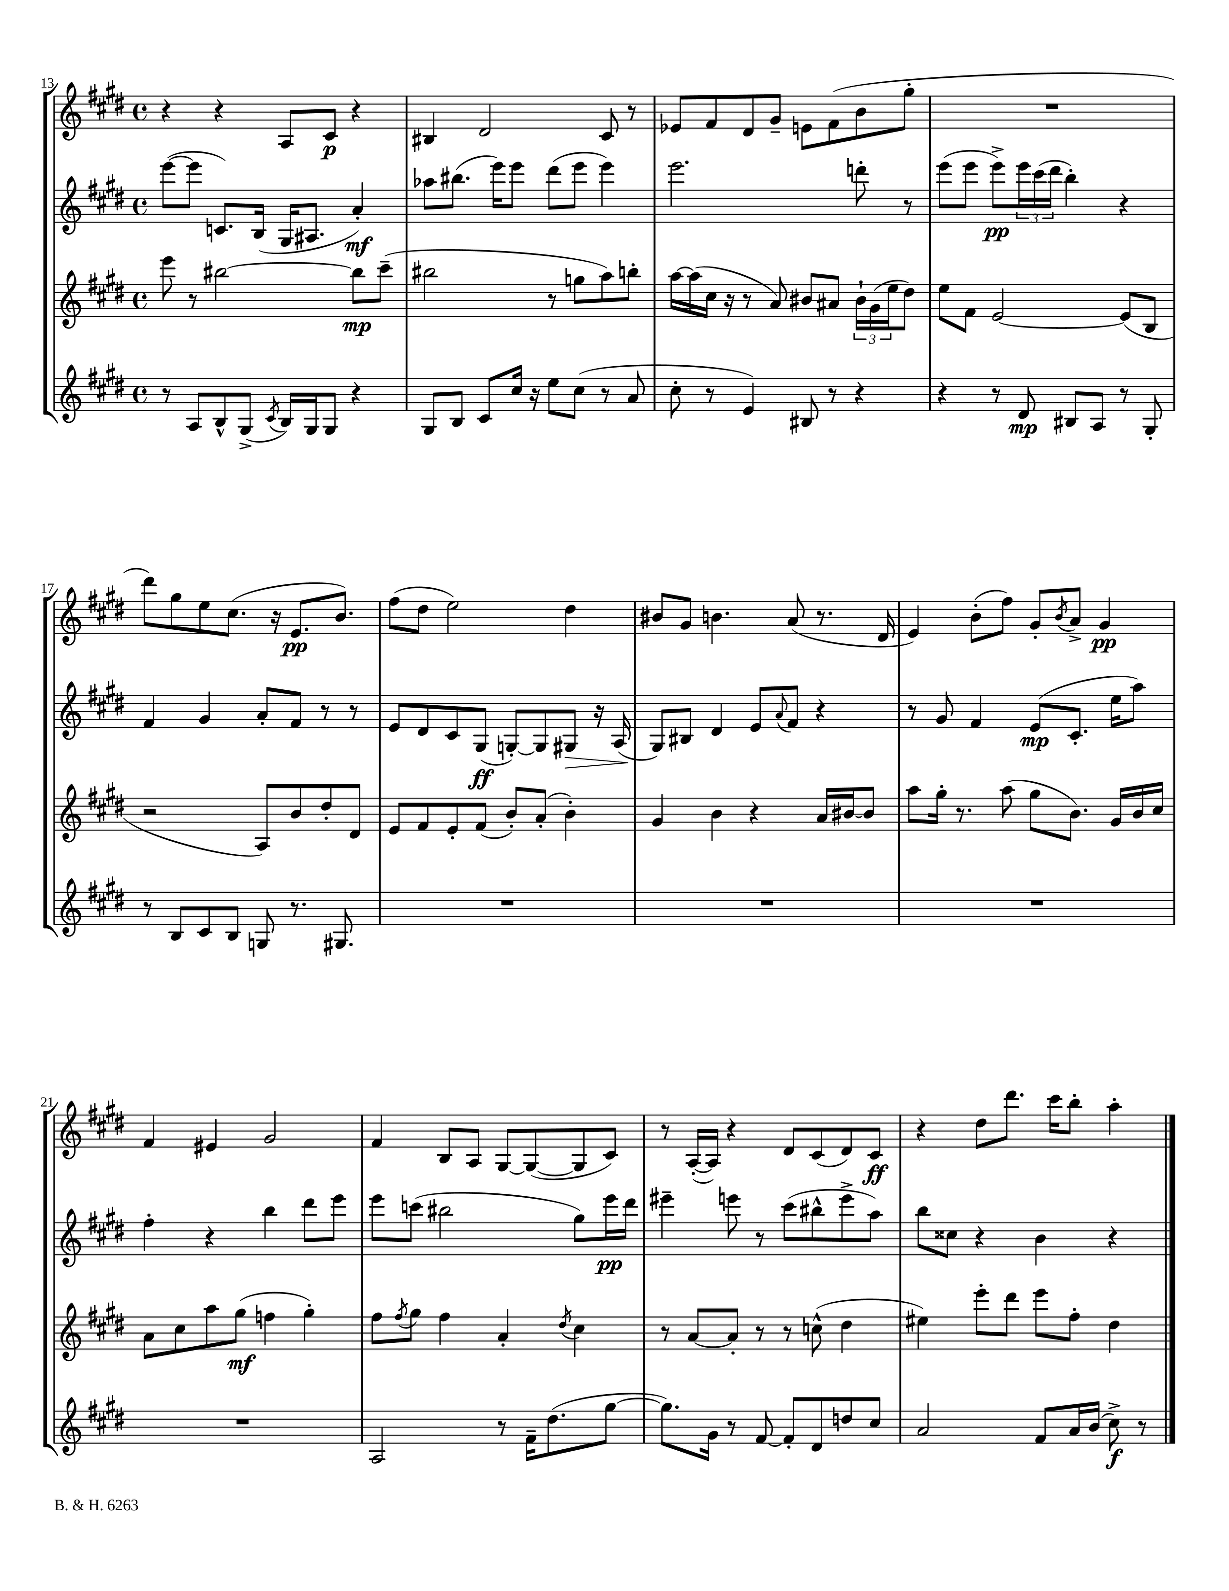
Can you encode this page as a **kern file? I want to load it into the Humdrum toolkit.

**kern	**kern	**kern	**kern
*staff4	*staff3	*staff2	*staff1
*clefG2	*clefG2	*clefG2	*clefG2
*k[f#c#g#d#]	*k[f#c#g#d#]	*k[f#c#g#d#]	*k[f#c#g#d#]
*M4/4	*M4/4	*M4/4	*M4/4
*met(c)	*met(c)	*met(c)	*met(c)
8r	8eee\	([8eee\L	4r
8A/L	8r	8eee\]J	.
8B^^/	[2bb#\	8.c/L)	4r
(8G#^/J	.	.	.
.	.	(16B/Jk	.
8qc#/	.	.	.
16B/LL)	.	16G#/LK	8A/L
16G#/J	.	8.A#/J	.
8G#/J	.	.	8c#/J
4r	8bb#\]L	4a'/)	4r
.	(8ccc#~\J	.	.
=	=	=	=
8G#/L	2bb#\	8aa-\L	4B#/
8B/J	.	(8.bb#\J	.
8c#/L	.	.	2d#/
.	.	16eee\LK)	.
16cc#/Jk	.	8eee\J	.
16r	.	.	.
8ee\L	8r	(8ddd#\L	.
(8cc#\J	8gg\L	8eee\J	.
8r	8aa\)	4eee\)	8c#/
8a/	8bb'\J	.	8r
=	=	=	=
8cc#'\	[16aa\LL	2.eee\	8e-/L
.	(16aa\]	.	.
8r	16cc#\JJ	.	8f#/
.	16r	.	.
4e/)	8r	.	8d#/
.	8a/)	.	8g#~/J
8B#/	8b#/L	.	8e\L
8r	8a#/J	.	(8f#\
4r	24b#`\LL	8ddd'\	8b\
.	(24g#\	.	.
.	24ee\J	.	.
.	8dd#\J)	8r	8gg#'\J
=	=	=	=
4r	8ee\L	(8eee\L	1r
.	8f#\J	8eee\J	.
8r	[2e/	8eee^\L)	.
8d#/	.	24eee\L	.
.	.	(24ccc#\	.
.	.	24ddd#\JJ	.
8B#/L	.	4bb'\)	.
8A/J	.	.	.
8r	(8e/]L	4r	.
8G#'/	8B/J	.	.
=	=	=	=
8r	2r	4f#/	8ddd#\L)
8B/L	.	.	8gg#\
8c#/	.	4g#/	8ee\
8B/J	.	.	(8.cc#\J
8G/	8A/L)	8a'/L	.
.	.	.	16r
8.r	8b/	8f#/J	8.e/L
.	8dd#'/	8r	.
8.G#/	.	.	8.b/J)
.	8d#/J	8r	.
=	=	=	=
1r	8e/L	8e/L	(8ff#\L
.	8f#/	8d#/	8dd#\J
.	8e'/	8c#/	2ee\)
.	(8f#/J	(8G#/J	.
.	8b'/L)	[8G'/L)	.
.	(8a'/J	8G/]	.
.	4b'\)	8G#/J	4dd#\
.	.	16r	.
.	.	(16A/	.
=	=	=	=
1r	4g#/	8G#/L)	8b#/L
.	.	8B#/J	8g#/J
.	4b\	4d#/	4.b\
.	4r	8e/L	.
.	.	8qqa/	.
.	.	8f#/J	(8a/
.	16a/LL	4r	8.r
.	[16b#/J	.	.
.	8b#/]J	.	.
.	.	.	16d#/
=	=	=	=
1r	8aa\L	8r	4e/)
.	16gg#'\Jk	8g#/	.
.	8.r	.	.
.	.	4f#/	(8b'\L
.	(8aa\	.	8ff#\J)
.	8gg#\L	(8e/L	8g#'/L
.	.	.	8qb/
.	8.b\J)	8.c#'/J	8a^/J
.	.	.	4g#/
.	16g#/LL	16ee\LK	.
.	16b/	8aa\J)	.
.	16cc#/JJ	.	.
=	=	=	=
1r	8a\L	4ff#'\	4f#/
.	8cc#\	.	.
.	8aa\	4r	4e#/
.	(8gg#\J	.	.
.	4ff\	4bb\	2g#/
.	4gg#'\)	8ddd#\L	.
.	.	8eee\J	.
=	=	=	=
2A/	8ff#\L	8eee\L	4f#/
.	8qff#/	.	.
.	8gg#\J	(8ccc\J	.
.	4ff#\	2bb#\	8B/L
.	.	.	8A/J
8r	4a'/	.	[8G#/L
16f#~\LK	.	.	(8G#/_
(8.dd#\	.	.	.
.	8qdd#/	.	.
.	4cc#\	8gg#\L)	8G#/]
[8gg#\J	.	16eee\L	8c#/J)
.	.	16ddd#\JJ	.
=	=	=	=
8.gg#\]L)	8r	4eee#~\	8r
.	[8a/L	.	([16A'/LL
16g#\Jk	.	.	16A/]JJ)
8r	8a'/]J	8eee\	4r
[8f#/	8r	8r	.
8f#'/]L	8r	(8ccc#\L	8d#/L
8d#/	(8cc^^\	8bb#^^\	(8c#/
8dd/	4dd#\	8eee^\	8d#/)
8cc#/J	.	8aa\J)	8c#/J
=	=	=	=
2a/	4ee#\)	8bb\L	4r
.	.	8cc##\J	.
.	8eee'\L	4r	8dd#\L
.	8ddd#\J	.	8.ddd#\J
8f#/L	8eee\L	4b\	.
.	.	.	16ccc#\LK
16a/L	8ff#'\J	.	8bb'\J
(16b/JJ	.	.	.
8cc#^\)	4dd#\	4r	4aa'\
8r	.	.	.
==	==	==	==
*-	*-	*-	*-
